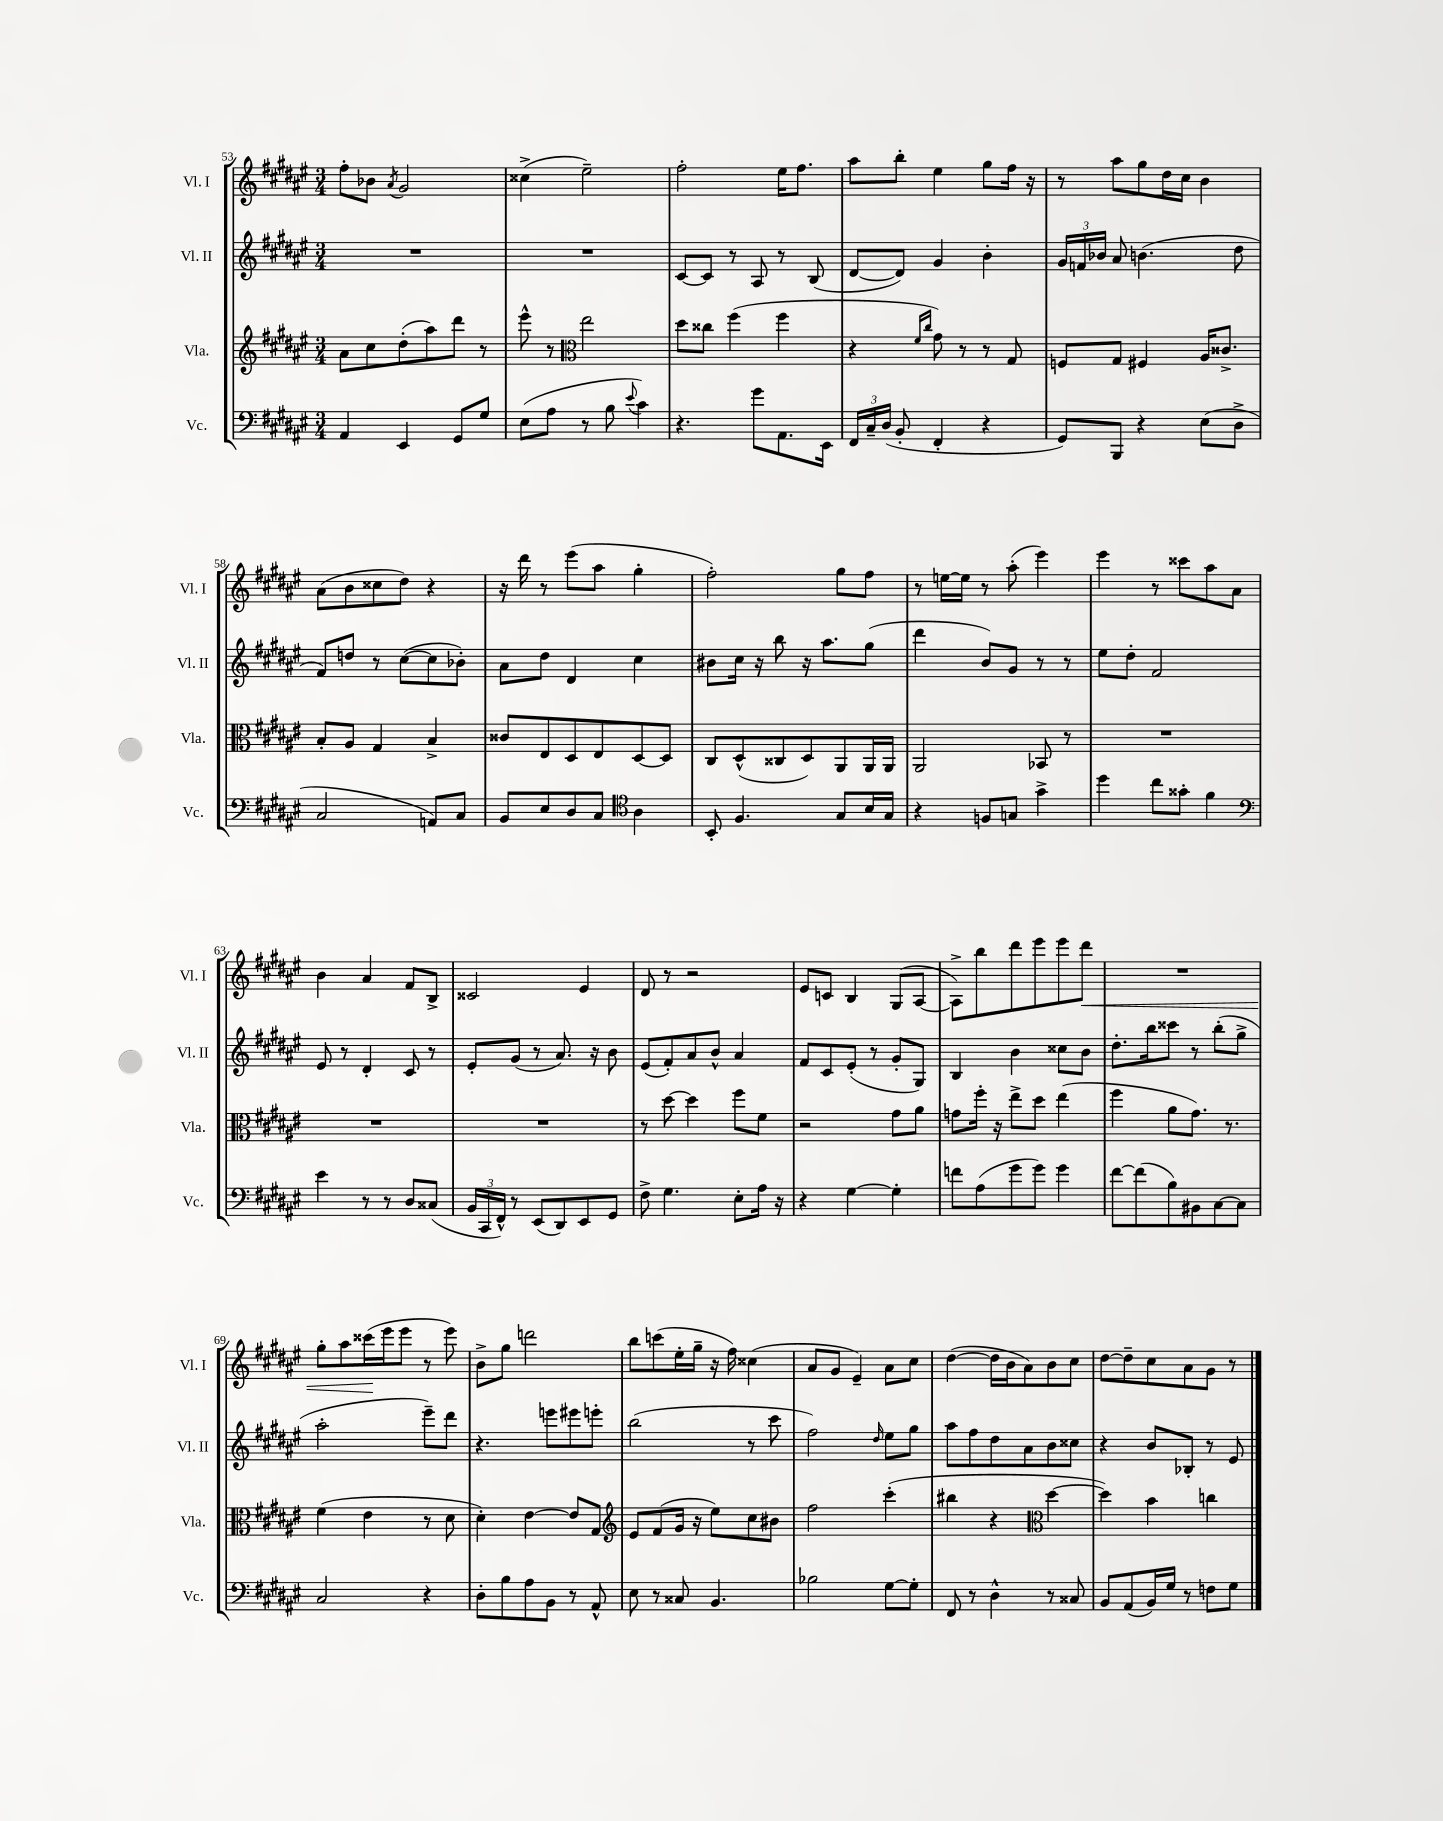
<<
\new StaffGroup <<
\new Staff = "s0" \with { instrumentName = "Vl. I" shortInstrumentName = "Vl. I" } {
    \clef treble \key fis \major \numericTimeSignature \time 3/4
    \autoBeamOff fis''8[-. bes'8] \acciaccatura { ais'8 } gis'2 |
    cisis''4->( eis''2--) |
    fis''2-. eis''16[ fis''8.] |
    ais''8[ b''8]-. eis''4 gis''8[ fis''16] r16 |
    r8 ais''8[ gis''8 dis''16 cis''16] b'4 |
    ais'8[( b'8 cisis''8 dis''8]) r4 |
    r16 dis'''16 r8 eis'''8[( ais''8] gis''4-. |
    fis''2-.) gis''8[ fis''8] |
    r8 e''16[~ e''16] r8 ais''8-.( eis'''4) |
    eis'''4 r8 cisis'''8[ ais''8 ais'8] |
    b'4 ais'4 fis'8[ b8]-> |
    cisis'2 eis'4 |
    dis'8 r8 r2 |
    eis'8[ c'8] b4 gis8[( ais8]~ |
    ais8[->) b''8 dis'''8 eis'''8 eis'''8 dis'''8]\< |
    R2. |
    gis''8[-. ais''8 cisis'''16\!( eis'''16 eis'''8] r8 eis'''8) |
    b'8[-> gis''8] d'''2 |
    b''8[ c'''8( eis''16-. gis''16]-- r16 fis''16) cisis''4( |
    ais'8[ gis'8] eis'4--) ais'8[ cis''8] |
    dis''4~( dis''16[ b'16 ais'8) b'8 cis''8] |
    dis''8[~ dis''8-- cis''8 ais'8 gis'8] r8 \bar "|." |
}
\new Staff = "s1" \with { instrumentName = "Vl. II" shortInstrumentName = "Vl. II" } {
    \clef treble \key fis \major \numericTimeSignature \time 3/4
    \autoBeamOff R2. |
    R2. |
    cis'8[~ cis'8] r8 ais8 r8 b8( |
    dis'8[~ dis'8]) gis'4 b'4-. |
    \tuplet 3/2 { gis'16[ f'16 bes'16] } ais'8 b'4.( dis''8 |
    fis'8[) d''8] r8 cis''8[~( cis''8 bes'8]-.) |
    ais'8[ dis''8] dis'4 cis''4 |
    bis'8[ cis''16] r16 b''8 r16 ais''8.[ gis''8]( |
    dis'''4 b'8[) gis'8] r8 r8 |
    eis''8[ dis''8]-. fis'2 |
    eis'8 r8 dis'4-. cis'8 r8 |
    eis'8[-. gis'8]( r8 ais'8.) r16 b'8 |
    eis'8[( fis'8-.) ais'8 b'8]-^ ais'4 |
    fis'8[ cis'8 eis'8]-.( r8 gis'8[-. gis8]) |
    b4 b'4 cisis''8[ b'8] |
    dis''8.[-. b''16 cisis'''8] r8 b''8[-.( gis''8]-> |
    ais''2-. eis'''8[--) dis'''8] |
    r4. e'''8[ eis'''8 e'''8]-. |
    b''2( r8 cis'''8 |
    fis''2) \grace { dis''16 } eis''8[ gis''8] |
    ais''8[ fis''8 dis''8 ais'8 b'8 cisis''8] |
    r4 b'8[ bes8]-. r8 eis'8 \bar "|." |
}
\new Staff = "s2" \with { instrumentName = "Vla." shortInstrumentName = "Vla." } {
    \clef treble \key fis \major \numericTimeSignature \time 3/4
    \autoBeamOff ais'8[ cis''8 dis''8-.( ais''8) dis'''8] r8 |
    eis'''8-^ r8 \clef alto eis''2 |
    dis''8[ cisis''8] fis''4( fis''4 |
    r4 \grace { fis'16[ cis''16] } gis'8) r8 r8 gis8 |
    f8[ gis8] fis4 ais16[ cisis'8.]-> |
    b8[-. ais8] gis4 b4-> |
    cisis'8[ eis8 dis8 eis8 dis8~ dis8] |
    cis8[ dis8-^( cisis8 dis8) ais,8 ais,16 ais,16] |
    ais,2 bes,8 r8 |
    R2. |
    R2. |
    R2. |
    r8 dis''8~ dis''4 fis''8[ fis'8] |
    r2 gis'8[ ais'8] |
    g'8[ fis''16]-. r16 eis''8[-> dis''8] eis''4( |
    fis''4 ais'8[ gis'8.]) r8. |
    fis'4( eis'4 r8 dis'8 |
    dis'4-.) eis'4~ eis'8[ gis8] |
    \clef treble eis'8[ fis'8( gis'16] r16 eis''8[) cis''8 bis'8] |
    fis''2 cis'''4-.( |
    bis''4 r4 \clef alto dis''4~ |
    dis''4) b'4 c''4 \bar "|." |
}
\new Staff = "s3" \with { instrumentName = "Vc." shortInstrumentName = "Vc." } {
    \clef bass \key fis \major \numericTimeSignature \time 3/4
    \autoBeamOff ais,4 eis,4 gis,8[ gis8] |
    eis8[( ais8] r8 b8 \appoggiatura { eis'8 } cis'4) |
    r4. gis'8[ ais,8. eis,16] |
    \tuplet 3/2 { fis,16[ cis16-- dis16]( } b,8-. fis,4-. r4 |
    gis,8[) b,,8] r4 eis8[( dis8]-> |
    cis2 a,8[) cis8] |
    b,8[ eis8 dis8 cis8] \clef tenor ais4 |
    b,8-. fis4. gis8[ b16 gis16] |
    r4 f8[ g8] gis'4-> |
    dis''4 cis''8[ gisis'8]-. fis'4 |
    \clef bass eis'4 r8 r8 dis8[ cisis8]( |
    \tuplet 3/2 { b,16[ cis,16 fis,16]-^) } r8 eis,8[( dis,8) eis,8 gis,8] |
    fis8-> gis4. eis8[-. ais16] r16 |
    r4 gis4~ gis4-. |
    f'8[ ais8( gis'8 gis'8]) gis'4 |
    fis'8[~ fis'8( b8) bis,8 cis8~ cis8] |
    cis2 r4 |
    dis8[-. b8 ais8 b,8] r8 ais,8-^ |
    eis8 r8 cisis8 b,4. |
    bes2 gis8[~ gis8]-. |
    fis,8 r8 dis4-^ r8 cisis8 |
    b,8[ ais,8( b,16) gis16] r8 f8[ gis8] \bar "|." |
}
>>
>>
\layout { \context { \Score currentBarNumber = #53 } }
